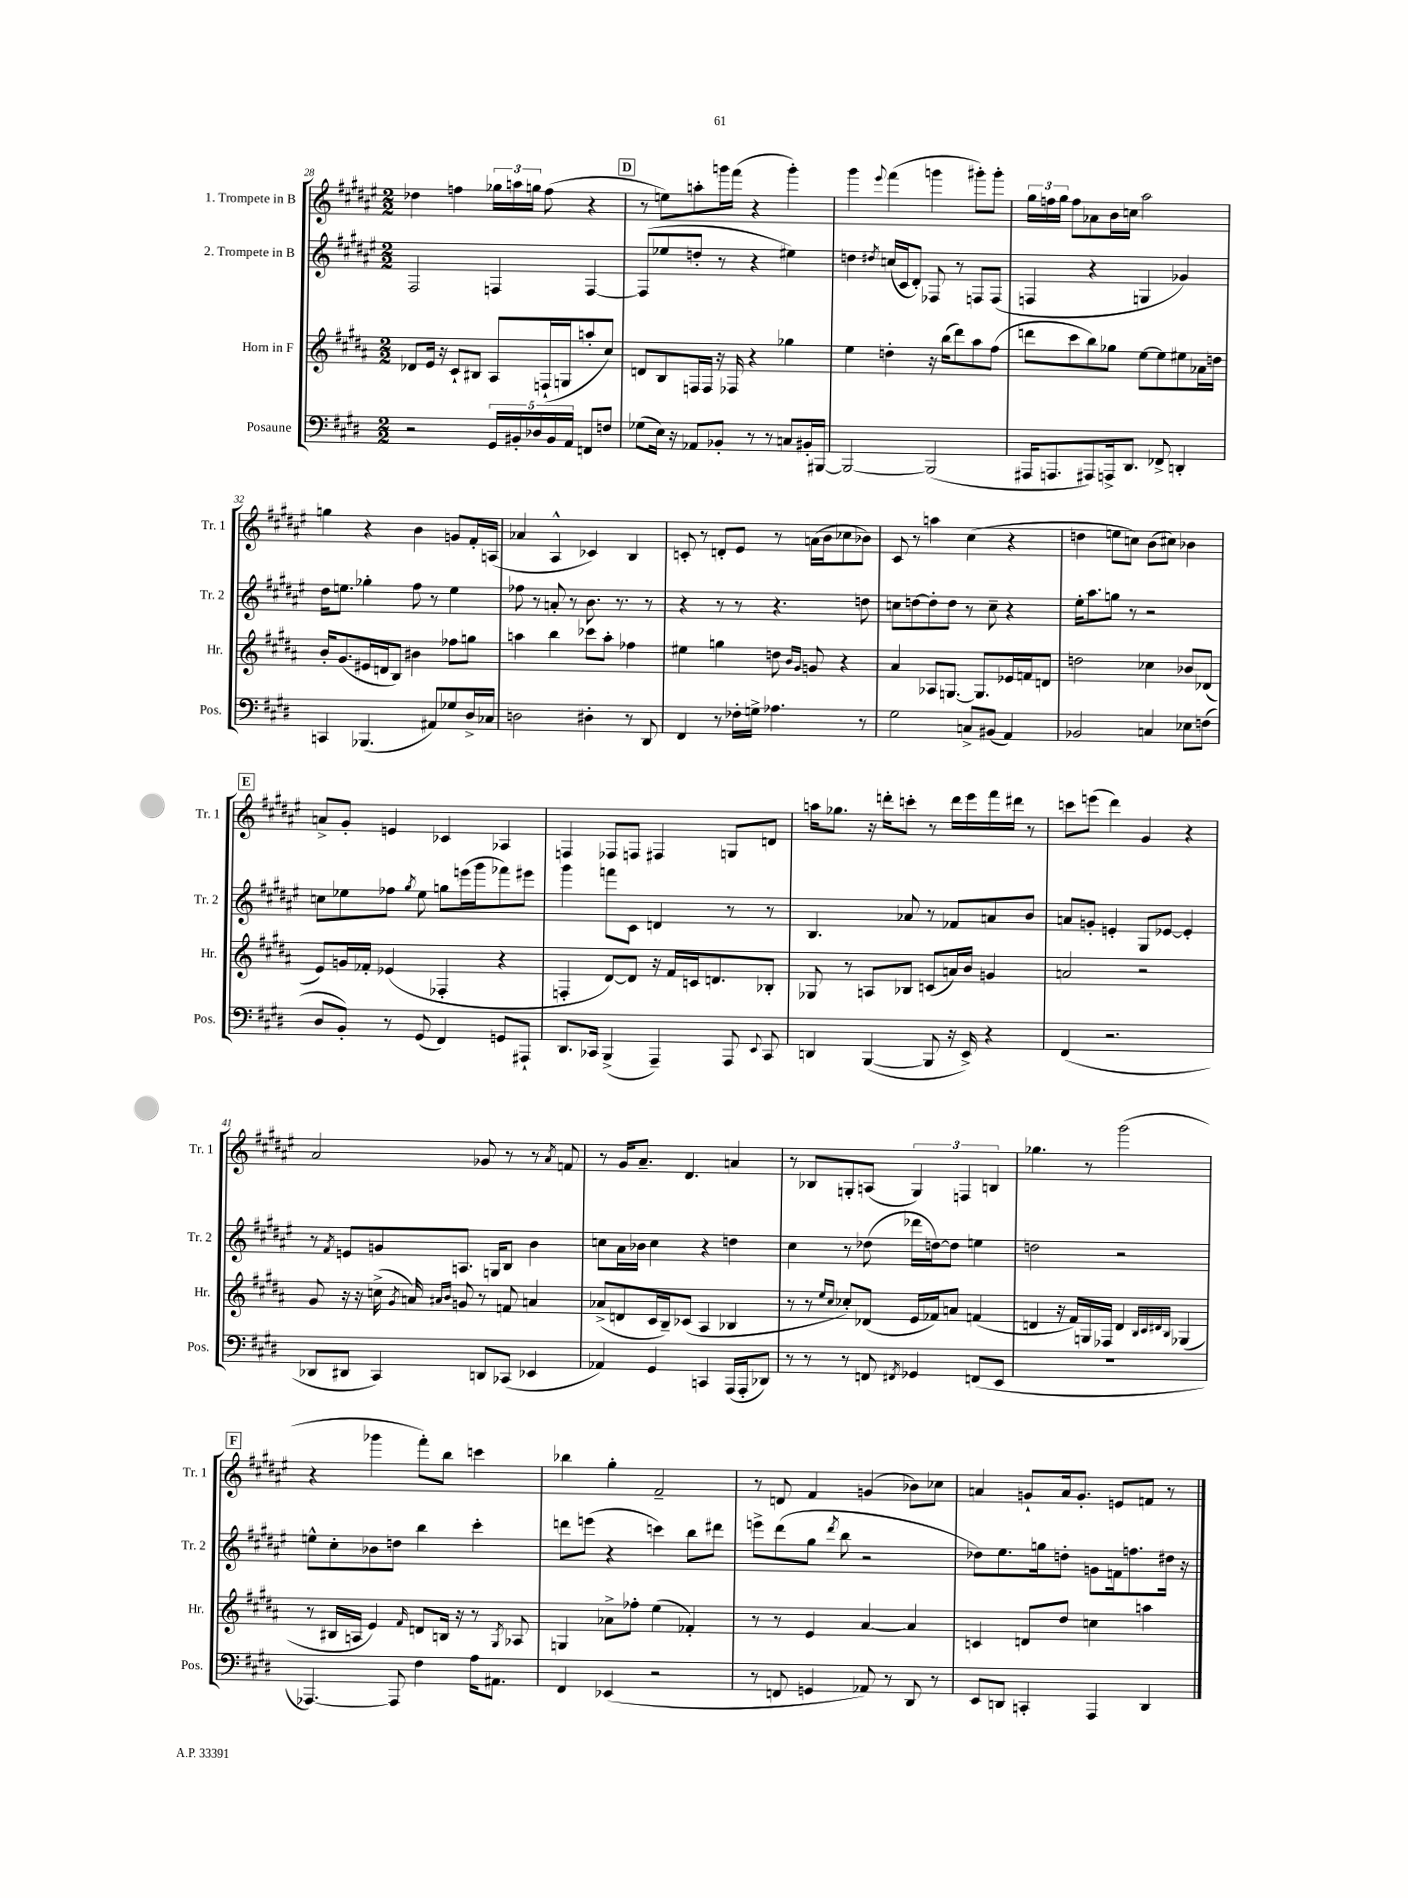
<<
\new StaffGroup <<
\new Staff = "s0" \with { instrumentName = "1. Trompete in B" shortInstrumentName = "Tr. 1" } {
    \clef treble \key fis \major \numericTimeSignature \time 2/2
    \autoBeamOff des''4 f''4 \tuplet 3/2 { ges''16[ a''16 g''16] } f''8( r4 |
    \mark \markup { \box "D" } r8 e''8[) a''8-. g'''16 fis'''16]( r4 g'''4-.) |
    gis'''4 \appoggiatura { eis'''8 } fis'''4( g'''4 gis'''8[-.) gis'''8]-. |
    \tuplet 3/2 { gis''16[ f''16 gis''16] } f''8[ aes'8 b'16 c''16] ais''2 |
    g''4 r4 b'4 g'8[ fis'16-. a16]( |
    aes'4 ais4-^ ces'4) b4 |
    c'8-. r8 d'8[-. eis'8] r8 a'16[( b'16 ces''8 bes'8]) |
    cis'8 r8 a''4 cis''4( r4 |
    d''4 e''8[ c''8]) b'8[( cis''8]) bes'4 |
    \mark \markup { \box "E" } a'8[-> gis'8]-. e'4 ces'4 aes4 |
    f4 fes8[ f8] fis4 g8[ d'8] |
    a''16[ ges''8.] r16 d'''16[-. c'''8]-. r8 d'''16[ eis'''16 fis'''16 dis'''16] r8 |
    c'''8[ e'''8]( dis'''4) gis'4 r4 |
    ais'2 ges'8 r8 r8 \acciaccatura { ais'8 } f'8 |
    r8 gis'16[ ais'8.]-- dis'4. a'4 |
    r8 bes8[ g8-. a8]( \tuplet 3/2 { g4) f4 b4 } |
    ges''4. r8 gis'''2( |
    \mark \markup { \box "F" } r4 ges'''4 fis'''8[-.) b''8] c'''4 |
    bes''4 gis''4-. fis'2-- |
    r8 d'8 fis'4 g'4( bes'8[) ces''8] |
    a'4 g'8[-! a'16 g'8.]-. e'8[ f'8] r8 \bar "|." |
}
\new Staff = "s1" \with { instrumentName = "2. Trompete in B" shortInstrumentName = "Tr. 2" } {
    \clef treble \key fis \major \numericTimeSignature \time 2/2
    \autoBeamOff fis2 f4 f4~ |
    \mark \markup { \box "D" } f8[( ees''8 d''8]-. r8 r4 eis''4) |
    d''4 \acciaccatura { dis''8 } c''16[( cis'16 dis'8]-.) fes8 r8 f8[ f8]( |
    f4 r4 g4 ges'4) |
    dis''16[ e''8.] ges''4-. fis''8 r8 e''4 |
    fes''8 r8 a'8-. r8 b'8. r8. r8 |
    r4 r8 r8 r4. d''8 |
    c''8[ d''8~ d''8-. d''8] r8 c''8-- r4 |
    eis''16[-. ais''8. g''8] r8 r2 |
    \mark \markup { \box "E" } c''8[ ees''8 fes''8] \acciaccatura { gis''8 } ees''8 g''8[ e'''16( gis'''16 fes'''8) eis'''8] |
    gis'''4 f'''8[ cis'8] d'4 r8 r8 |
    b4. aes'8 r8 fes'8[ a'8 b'8] |
    a'8[ g'8]-. e'4-. gis8[ ees'8]~ ees'4-. |
    r8 \acciaccatura { fis'8 } e'8[ g'8 a8.] g16[ b8] b'4 |
    c''8[ ais'16 bes'16] c''4 r4 d''4 |
    cis''4 r8 des''8( des'''16[ d''16~) d''8] e''4 |
    d''2 r2 |
    \mark \markup { \box "F" } e''8[-^ cis''8-. bes'8 d''8] b''4 cis'''4-. |
    d'''8[ e'''8]( r4 c'''4) b''8[ dis'''8] |
    e'''8[-> dis'''8( gis''8] \acciaccatura { dis'''8 } b''8 r2 |
    des''8[) eis''8. g''16 d''8]-. g'8[ f'16 f''8. dis''16] r16 \bar "|." |
}
\new Staff = "s2" \with { instrumentName = "Horn in F" shortInstrumentName = "Hr." } {
    \clef treble \key b \major \numericTimeSignature \time 2/2
    \autoBeamOff des'8[ e'16] r16 cis'8[-! bis8] ais8[ f16-!( g16 a''8-. cis''8]) |
    \mark \markup { \box "D" } d'8[ b8 f16 f16] r16 fes16 r4 ges''4 |
    e''4 d''4-. r16 b''16[( dis'''8) ais''8 fis''8]( |
    d'''8[ cis'''8 b''8) ges''8] e''8[~ e''8 eis''8 aes'16 d''16] |
    b'16[-. gis'8.( eis'16 d'16 b8]) bis'4 fes''8[ g''8] |
    a''4 b''4 ces'''8[ a''8]-. fes''4 |
    eis''4 g''4 d''8 \grace { b'16[ gis'16] } g'8 r4 |
    ais'4 aes8[ g8.]~ g8.[ ees'16 f'16 d'8] |
    d''2 ces''4 bes'8[ des'8]( |
    \mark \markup { \box "E" } e'8[) g'16 fes'16]-. ees'4( fes4-. r4 |
    f4-. dis'8[~) dis'8] r16 fis'16[ c'16 d'8. bes8]-. |
    ges8 r8 a8[ bes8] c'8[( a'16) b'16] g'4 |
    a'2 r2 |
    gis'8 r16 r16 c''16->( \acciaccatura { gis'8 } a'16) \grace { ais'16[ b'16] } g'8 r8 f'8 a'4 |
    aes'8[->( d'8 cis'16 b16--) ces'8]( ais4 bes4 |
    r8 r8 \grace { e''16[ cis''16] } ces''8[-.) des'8]( e'16[ fes'16) a'8] f'4( |
    d'4 r16 fis'16[) g16 fes16] d'4 \grace { b32[ cis'32 dis'32 b32] } ges4( |
    \mark \markup { \box "F" } r8 bis16[ a16] e'4) \grace { fis'16 } d'8[ b16] r16 r8 \acciaccatura { gis8 } aes8 |
    g4 aes'8[-> fes''8]-. e''4( fes'4-.) |
    r8 r8 e'4 ais'4~ ais'4 |
    c'4 d'8[ dis''8] c''4 a''4 \bar "|." |
}
\new Staff = "s3" \with { instrumentName = "Posaune" shortInstrumentName = "Pos." } {
    \clef bass \key e \major \numericTimeSignature \time 2/2
    \autoBeamOff r2 \tuplet 5/4 { gis,16[ bis,16-. des16 bis,16 a,16] } f,8[ f8] |
    \mark \markup { \box "D" } ges8[( e16]) r16 aes,8[ bes,8]-. r8 r8 c8[ bis,16-. bis,,16]~ |
    bis,,2~ bis,,2( |
    ais,,16[ a,,8. ais,,8) a,,16-> dis,8.] fes,8-> d,4-. |
    c,4 bes,,4.( ais,8[) ges8 dis16-> ces16] |
    d2 dis4-. r8 dis,8 |
    fis,4 r8 fes16[-. g16]-> aes4. r8 |
    gis2 c8[-> bis,8]( a,4) |
    bes,2 c4 ees8[ f8]( |
    \mark \markup { \box "E" } dis8[ b,8]-.) r8 gis,8( fis,4) g,8[ ais,,8]-! |
    dis,8.[ ces,16] b,,4->( a,,4--) a,,8 \appoggiatura { e,8 } ces,8 |
    d,4 b,,4~( b,,8 r16 e,16->) r4 |
    fis,4( r2. |
    des,8[ dis,8] cis,4) d,8[ ces,8]( ees,4 |
    aes,4) gis,4 c,4 a,,16[( a,,16-. des,8]) |
    r8 r8 r8 f,8 \acciaccatura { fis,8 } ges,4 f,8[( e,8] |
    R1 |
    \mark \markup { \box "F" } aes,,4.~) aes,,8 fis4 a16[ ais,8.] |
    fis,4 ees,4( r2 |
    r8 f,8 g,4 aes,8) r8 dis,8 r8 |
    e,8[ d,8] c,4-. a,,4 d,4 \bar "|." |
}
>>
>>
\layout { \context { \Score currentBarNumber = #28 } }
